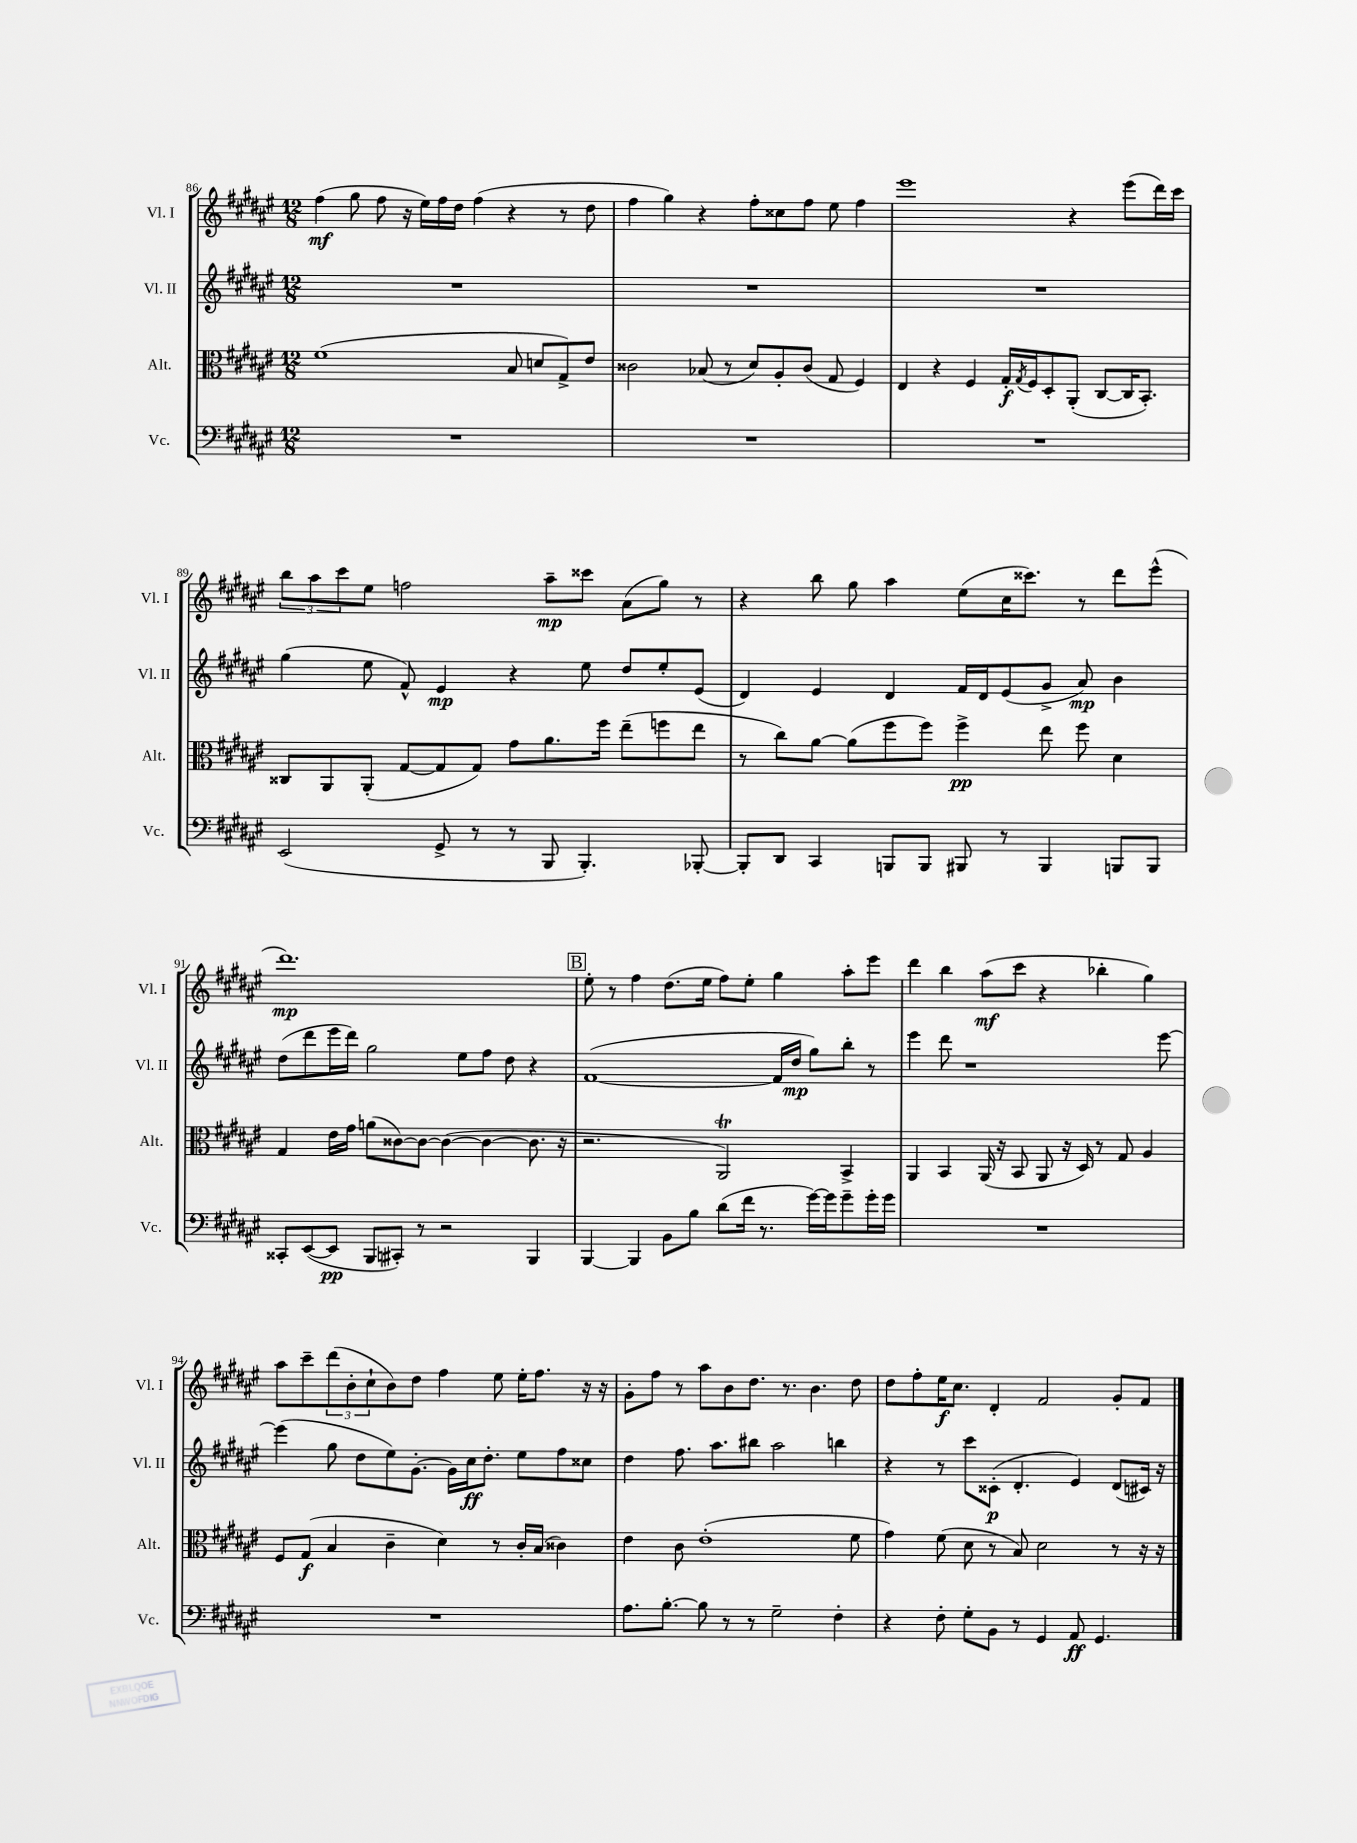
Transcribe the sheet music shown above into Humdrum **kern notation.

**kern	**kern	**kern	**kern
*staff4	*staff3	*staff2	*staff1
*clefF4	*clefC3	*clefG2	*clefG2
*k[f#c#g#d#a#e#]	*k[f#c#g#d#a#e#]	*k[f#c#g#d#a#e#]	*k[f#c#g#d#a#e#]
*M12/8	*M12/8	*M12/8	*M12/8
1.r	(1f#	1.r	(4ff#
.	.	.	8gg#
.	.	.	8ff#
.	.	.	16r
.	.	.	16ee#)
.	.	.	16ff#
.	.	.	16dd#
.	.	.	(4ff#
.	8B	.	4r
.	8d	.	.
.	8G#^)	.	8r
.	8e#	.	8dd#
=	=	=	=
1.r	2c##	1.r	4ff#
.	.	.	4gg#)
.	(8B-	.	4r
.	8r	.	.
.	8d#)	.	8ff#'
.	8A#'	.	8cc##
.	(8c##	.	8ff#
.	8G#	.	8ee#
.	4F#)	.	4ff#
=	=	=	=
1.r	4E#	1.r	1eee#
.	4r	.	.
.	4F#	.	.
.	16G#'	.	.
.	8qG#	.	.
.	16F#	.	.
.	8D#'	.	.
.	(8AA#'	.	4r
.	[8C#	.	.
.	16C#]	.	(8eee#
.	8.BB')	.	.
.	.	.	16ddd#)
.	.	.	16ccc#
=	=	=	=
(2EE#	8C##	(4gg#	12bb
.	.	.	12aa#
.	8AA#	.	.
.	.	.	12ccc#
.	(8AA#'	8ee#	8ee#
.	[8G#	8f#^^)	2ff
8GG#^	8G#]	4e#	.
8r	8G#)	.	.
8r	8g#	4r	.
8BBB	8.a#	.	8aa#~
4.BBB')	.	8ee#	8ccc##
.	16ff#	.	.
.	(8ee#~	8dd#	(8a#
.	8ff	8ee#'	8gg#)
[8BBB-'	8ee#	(8e#	8r
=	=	=	=
8BBB-']	8r	4d#)	4r
8DD#	8cc#)	.	.
4CC#	[8a#	4e#	8bb
.	(8a#]	.	8gg#
8BBB	8ff#	4d#	4aa#
8BBB	8ff#)	.	.
8BBB#	4ff#^	16f#	(8ee#
.	.	16d#	.
8r	.	(8e#	16cc#
.	.	.	8.ccc##)
4BBB#	8ee#	8g#^	.
.	8ff#	8a#)	8r
8BBB	4d#	4b	8ddd#
8BBB	.	.	(8eee#^^
=	=	=	=
8CC##'	4G#	(8dd#	1.ddd#)
([8EE#	.	8ddd#	.
8EE#]	16e#	16eee#	.
.	16g#	16ddd#)	.
8BBB	(8a	2gg#	.
8CC#')	[8c##)	.	.
8r	8c##_	.	.
2r	(4c##_	.	.
.	.	8ee#	.
.	4c##_	8ff#	.
.	.	8dd#	.
4BBB	8.c##]	4r	.
.	16r	.	.
=	=	=	=
[4BBB	2.r	([1f#	8ee#'
.	.	.	8r
4BBB]	.	.	4ff#
8BB	.	.	(8.dd#
8B	.	.	.
.	.	.	16ee#
(8d#	2AA#)	.	8ff#)
16f#	.	.	8ee#'
8.r	.	.	.
.	.	16f#]	4gg#
.	.	16dd#	.
[16g#)	.	8gg#)	.
16g#]	.	.	.
8g#~	4BB^	8bb'	8aa#'
16g#'	.	8r	8eee#
16g#	.	.	.
=	=	=	=
1.r	4AA#	4eee#	4ddd#
.	4BB	8ddd#	4bb
.	.	1r	.
.	(16AA#	.	(8aa#
.	16r	.	.
.	8BB	.	8ccc#
.	8AA#	.	4r
.	16r	.	.
.	16D#)	.	.
.	8r	.	4bb-'
.	8G#	.	.
.	4A#	.	4gg#)
.	.	[8eee#	.
=	=	=	=
1.r	8F#	(4eee#]	8aa#
.	(8G#	.	8ccc#~
.	4B	8gg#	(12ddd#
.	.	.	12b'
.	.	8dd#	.
.	.	.	12cc#`
.	4c#~	8ee#)	8b)
.	.	[8.g#'	8dd#
.	4d#)	.	4ff#
.	.	16g#]	.
.	.	16cc#	.
.	.	8.dd#'	.
.	8r	.	8ee#
.	16c#'	8ee#	16ee#'
.	(16B	.	8.ff#
.	4c##)	8ff#	.
.	.	8cc##	16r
.	.	.	16r
=	=	=	=
8.A#	4e#	4dd#	8g#'
.	.	.	8ff#
[8.B'	.	.	.
.	8c#	8.ff#	8r
8B]	(1e#'	.	8aa#
.	.	8.aa#	.
8r	.	.	8b
8r	.	8bb#	8.dd#
2G#~	.	2aa#	.
.	.	.	8.r
.	.	.	4.b
4F#'	.	4bb	.
.	8f#	.	8dd#
=	=	=	=
4r	4g#)	4r	8dd#
.	.	.	8ff#'
8F#'	(8f#	8r	16ee#
.	.	.	8.cc#
8G#'	8d#	8ccc#	.
8BB	8r	(8c##'	4d#'
8r	8B)	4.d#'	.
4GG#	2d#	.	2f#
8AA#	.	4e#)	.
4.GG#	.	.	.
.	8r	(8d#	8g#'
.	16r	16c#)	8f#
.	16r	16r	.
==	==	==	==
*-	*-	*-	*-
